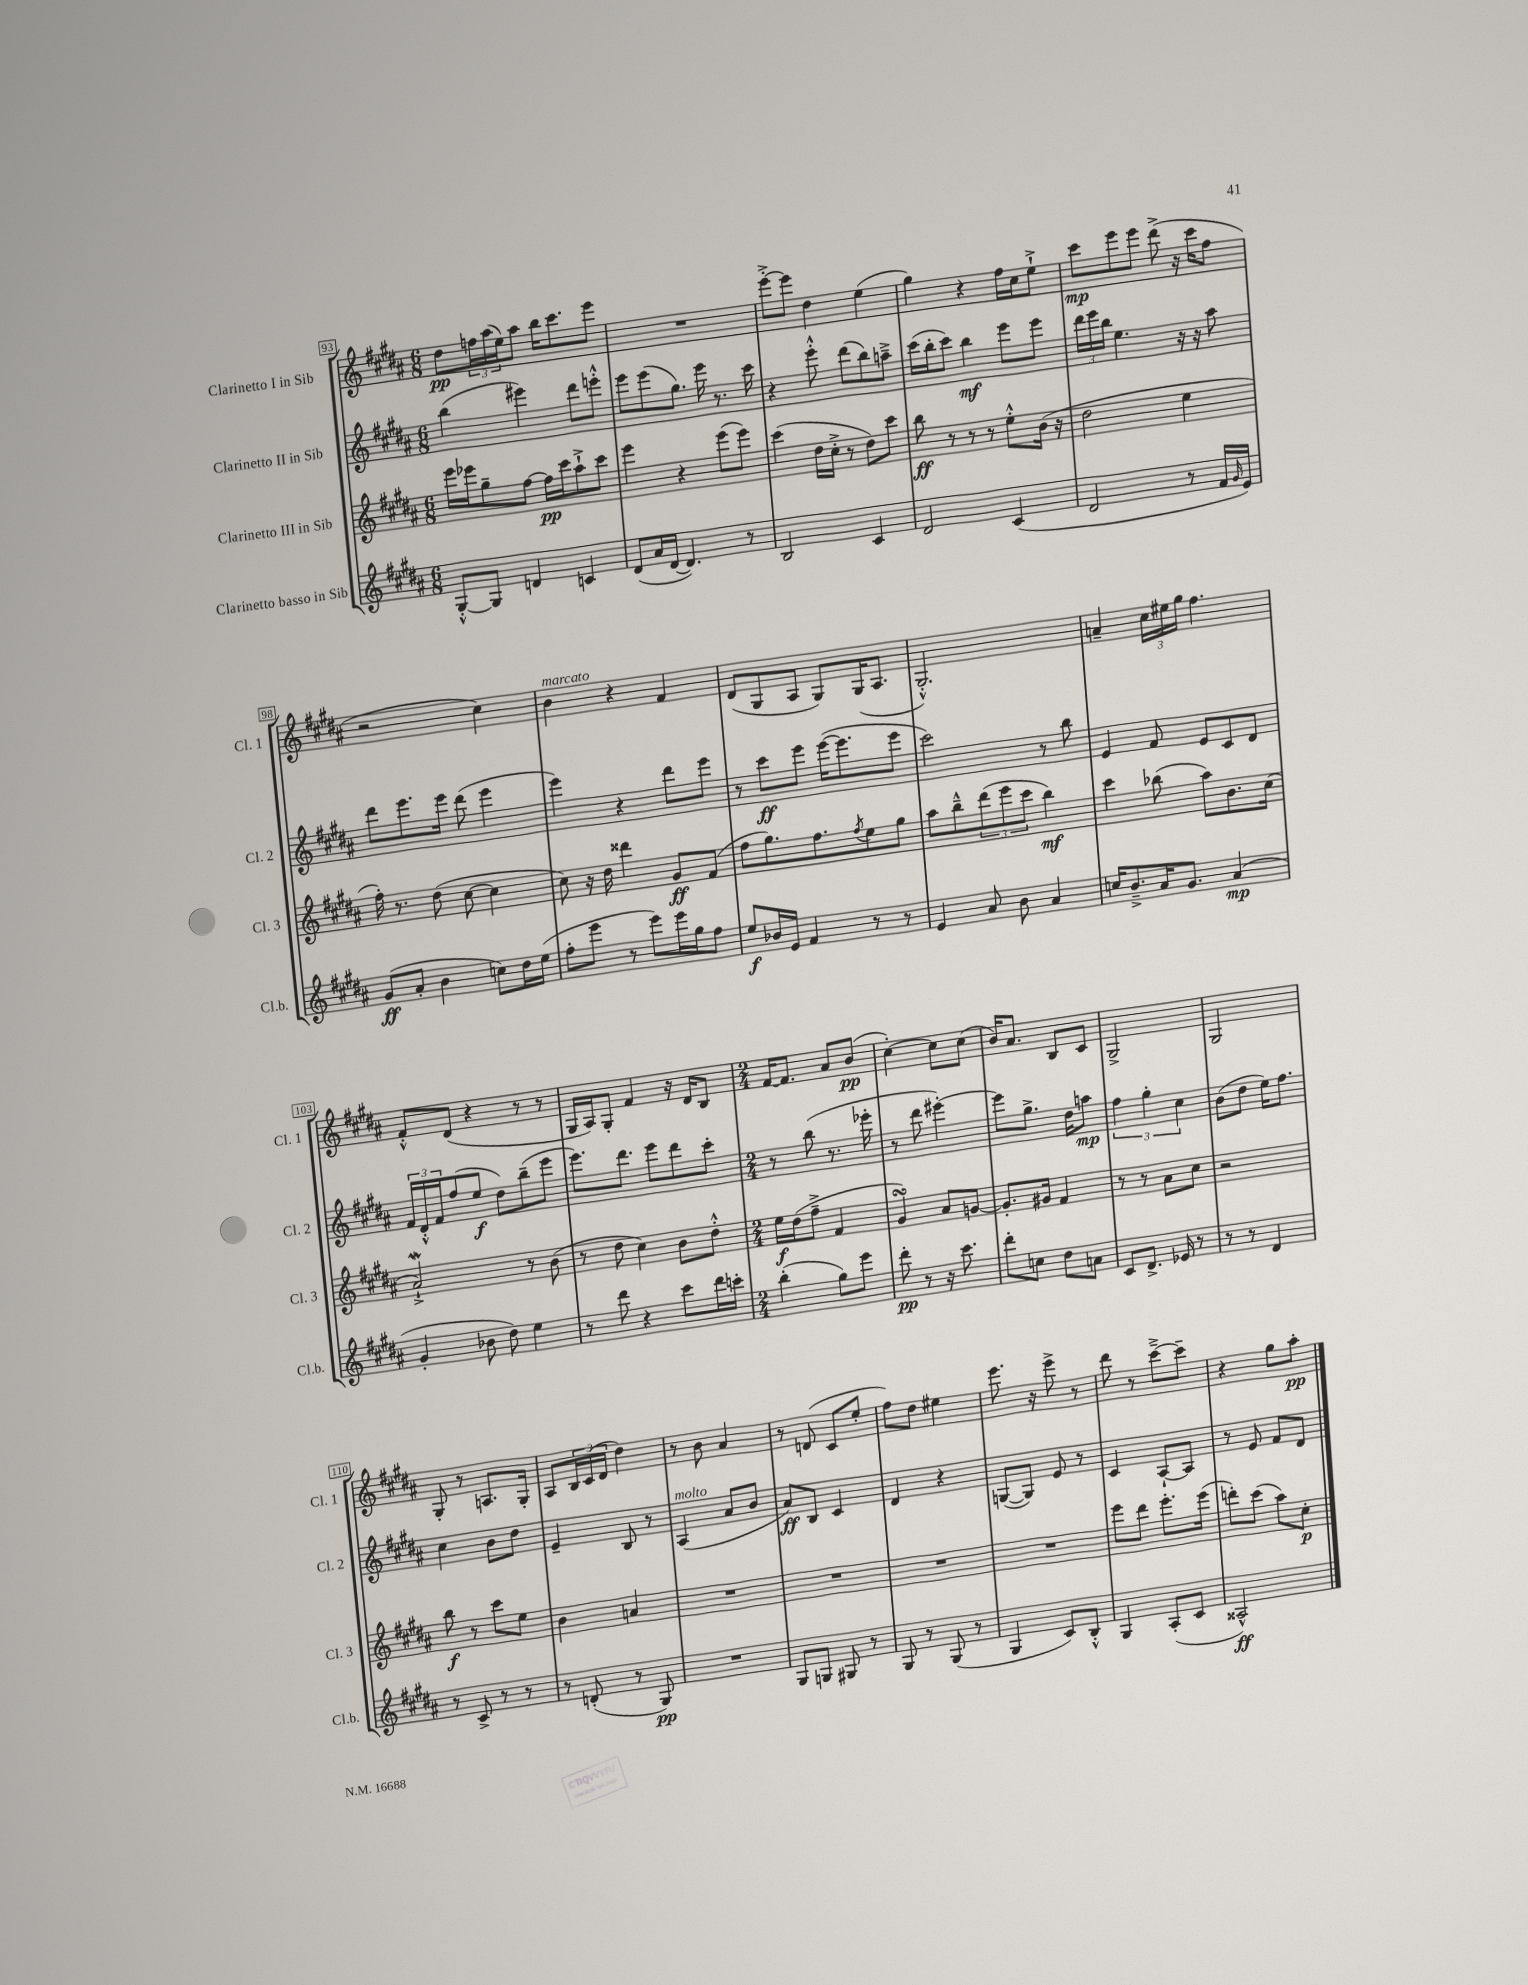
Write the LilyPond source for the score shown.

<<
\new StaffGroup <<
\new Staff = "s0" \with { instrumentName = "Clarinetto I in Sib" shortInstrumentName = "Cl. 1" } {
    \clef treble \key b \major \numericTimeSignature \time 6/8
    dis''8\pp \tuplet 3/2 { f''16 ais''16( e''16) } ais''8 b''16 cis'''8. e'''8 |
    R2. |
    e'''8~-.-> e'''8 dis''4 e''4( |
    gis''4) r4 fis''16 cis''16 e''8-!-> |
    cis'''8\mp e'''8 e'''8 dis'''8->( r16 cis'''16 fis''8 |
    r2 cis''4) |
    b'4^\markup { \italic "marcato" } r4 fis'4 |
    dis'8( gis8 ais8 gis8) gis16( ais8. |
    gis2.-.-^) |
    a'4-- \tuplet 3/2 { cis''16 eis''16 gis''16 } fis''4. |
    fis'8-.-^ dis'8( r4 r8 r8 |
    gis16 ais16) gis8-. fis'4 r16 dis'16 b8 |
    \numericTimeSignature \time 2/4 fis'16~ fis'8. ais'8 b'8\pp( |
    cis''4~-.) cis''8 cis''8( |
    b'16) ais'8. b8 cis'8 |
    gis2-> |
    gis2 |
    gis8-. r8 a8. gis16-. |
    ais8 \tuplet 3/2 { b16 cis'16( dis'16 } dis''4) |
    r8 b'8 ais'4 |
    r8 d'8( cis'8 e''8-. |
    fis''8) dis''8 eis''4 |
    e'''8. r16 e'''8-> r8 |
    dis'''8 r8 cis'''8~---> cis'''8-- |
    r4 gis''8 ais''8-.\pp \bar "|." |
}
\new Staff = "s1" \with { instrumentName = "Clarinetto II in Sib" shortInstrumentName = "Cl. 2" } {
    \clef treble \key b \major \numericTimeSignature \time 6/8
    b''4( eis'''4) dis'''8 e'''8-.-^ |
    e'''8 e'''8( gis''8.) e'''16 r8. cis'''16 |
    r4 e'''8-.-^ dis'''8( b''8) a''8---> |
    cis'''16( b''16-. cis'''8) b''4\mf e'''8 e'''8 |
    \tuplet 3/2 { dis'''16 e'''16 b''16 } e''4. r16 r16 ais''8 |
    dis'''8 e'''8. e'''16 dis'''8( e'''4 |
    e'''4) r4 dis'''8 e'''8 |
    r8 cis'''8\ff e'''8 e'''16~( e'''8. e'''8 |
    cis'''2) r8 b''8 |
    e'4 fis'8 e'8 cis'8 dis'8 |
    \tuplet 3/2 { fis'16 dis'16-.-^ fis'16 } fis''8( e''8\f dis''8) b''8--( e'''8 |
    e'''8.) dis'''8. e'''8 dis'''8 cis'''8-. |
    \numericTimeSignature \time 2/4 r8 b''8( r8. ees'''16-. |
    r8 dis'''8 eis'''4~-.) |
    eis'''8 gis''8.-> dis''16 a''8\mp |
    \tuplet 3/2 { fis''4 gis''4-. cis''4 } |
    b'8( dis''8 e''16) fis''8. |
    cis''4 b'8 dis''8 |
    e'4-- b8 r8 |
    ais4^\markup { \italic "molto" }( ais'8 b'8 |
    ais'8\ff) b8 cis'4 |
    dis'4 r4 |
    g8~( g8) e'8 r8 |
    cis'4 ais8~-! ais8 |
    r8 e'8 fis'8 dis'8 \bar "|." |
}
\new Staff = "s2" \with { instrumentName = "Clarinetto III in Sib" shortInstrumentName = "Cl. 3" } {
    \clef treble \key b \major \numericTimeSignature \time 6/8
    e'''16 ees'''16 gis''8-- fis''8~ fis''16\pp cis'''16 ais''8-!-> cis'''8 |
    e'''4 r4 e'''8( e'''8) |
    cis'''4( dis''16 cis''16-.-> r8 dis''8) cis'''8 |
    b''8\ff r8 r8 r8 e''8-.-^ b'16( r16 |
    dis''2 e''4 |
    fis''16-.) r8. dis''8( cis''8~ cis''4 |
    cis''8) r16 dis''16 disis'''4 gis'8\ff fis'8( |
    fis''8 gis''8.) fis''8. \acciaccatura { fis''8 } e''8 gis''8 |
    ais''8 b''8---^ \tuplet 3/2 { dis'''8( e'''8 cis'''8 } b''4\mf) |
    cis'''4 bes''8( ais''8) b'8. cis''16( |
    ais'2-!->\mordent) r8 b'8( |
    r8 dis''8 cis''4) b'8 dis''8-.-^ |
    \numericTimeSignature \time 2/4 e''16\f dis''16( fis''8---> fis'4 |
    gis'4\turn) ais'8 g'8~ |
    g'8.-. gis'16 fis'4 |
    r8 r8 ais'8 cis''8 |
    r2 |
    b''8\f r8 cis'''8 e''8 |
    b'4 a'4 |
    R2 |
    R2 |
    R2 |
    R2 |
    e'''8 dis'''8 e'''8.-. e'''16( |
    d'''8-.) cis'''8( ais''8) cis''8-.\p \bar "|." |
}
\new Staff = "s3" \with { instrumentName = "Clarinetto basso in Sib" shortInstrumentName = "Cl.b." } {
    \clef treble \key b \major \numericTimeSignature \time 6/8
    gis8~-.-^ gis8 d'4 c'4 |
    dis'8( ais'16 dis'16~ dis'4.) r8 |
    b2 cis'4 |
    dis'2 cis'4( |
    dis'2 r8 fis'16 \grace { gis'16 } e'16) |
    gis'8\ff( ais'8-. b'4 c''8) dis''16 e''16( |
    fis''8-. e'''8 r8 e'''8) e'''16 gis''16 fis''8 |
    e''8\f bes'16 e'16 fis'4 r8 r8 |
    e'4 ais'8 b'8 ais'4 |
    c''16 b'8.---> ais'16 gis'8. ais'4\mp( |
    gis'4-. bes'8 dis''8) e''4 |
    r8 dis'''8 r4 cis'''8 dis'''16 c'''16-. |
    \numericTimeSignature \time 2/4 b''4-.( gis''8) e'''8 |
    dis'''8-.\pp r8 r16 cis'''8. |
    dis'''8-. c''8 dis''8 a'8 |
    cis'8 dis'8.-> ees'16 r8 |
    r8 r8 dis'4 |
    r8 cis'8-> r8 r8 |
    r8 d'8-.( r8 gis8\pp) |
    R2 |
    gis8 g8 gis8 r8 |
    gis8 r8 gis8( r8 |
    gis4 cis'8) b8-.-^ |
    gis4 ais8-.( cis'8 |
    aisis2-^\ff) \bar "|." |
}
>>
>>
\layout { \context { \Score currentBarNumber = #93 \override BarNumber.stencil = #(make-stencil-boxer 0.1 0.3 ly:text-interface::print) } }
